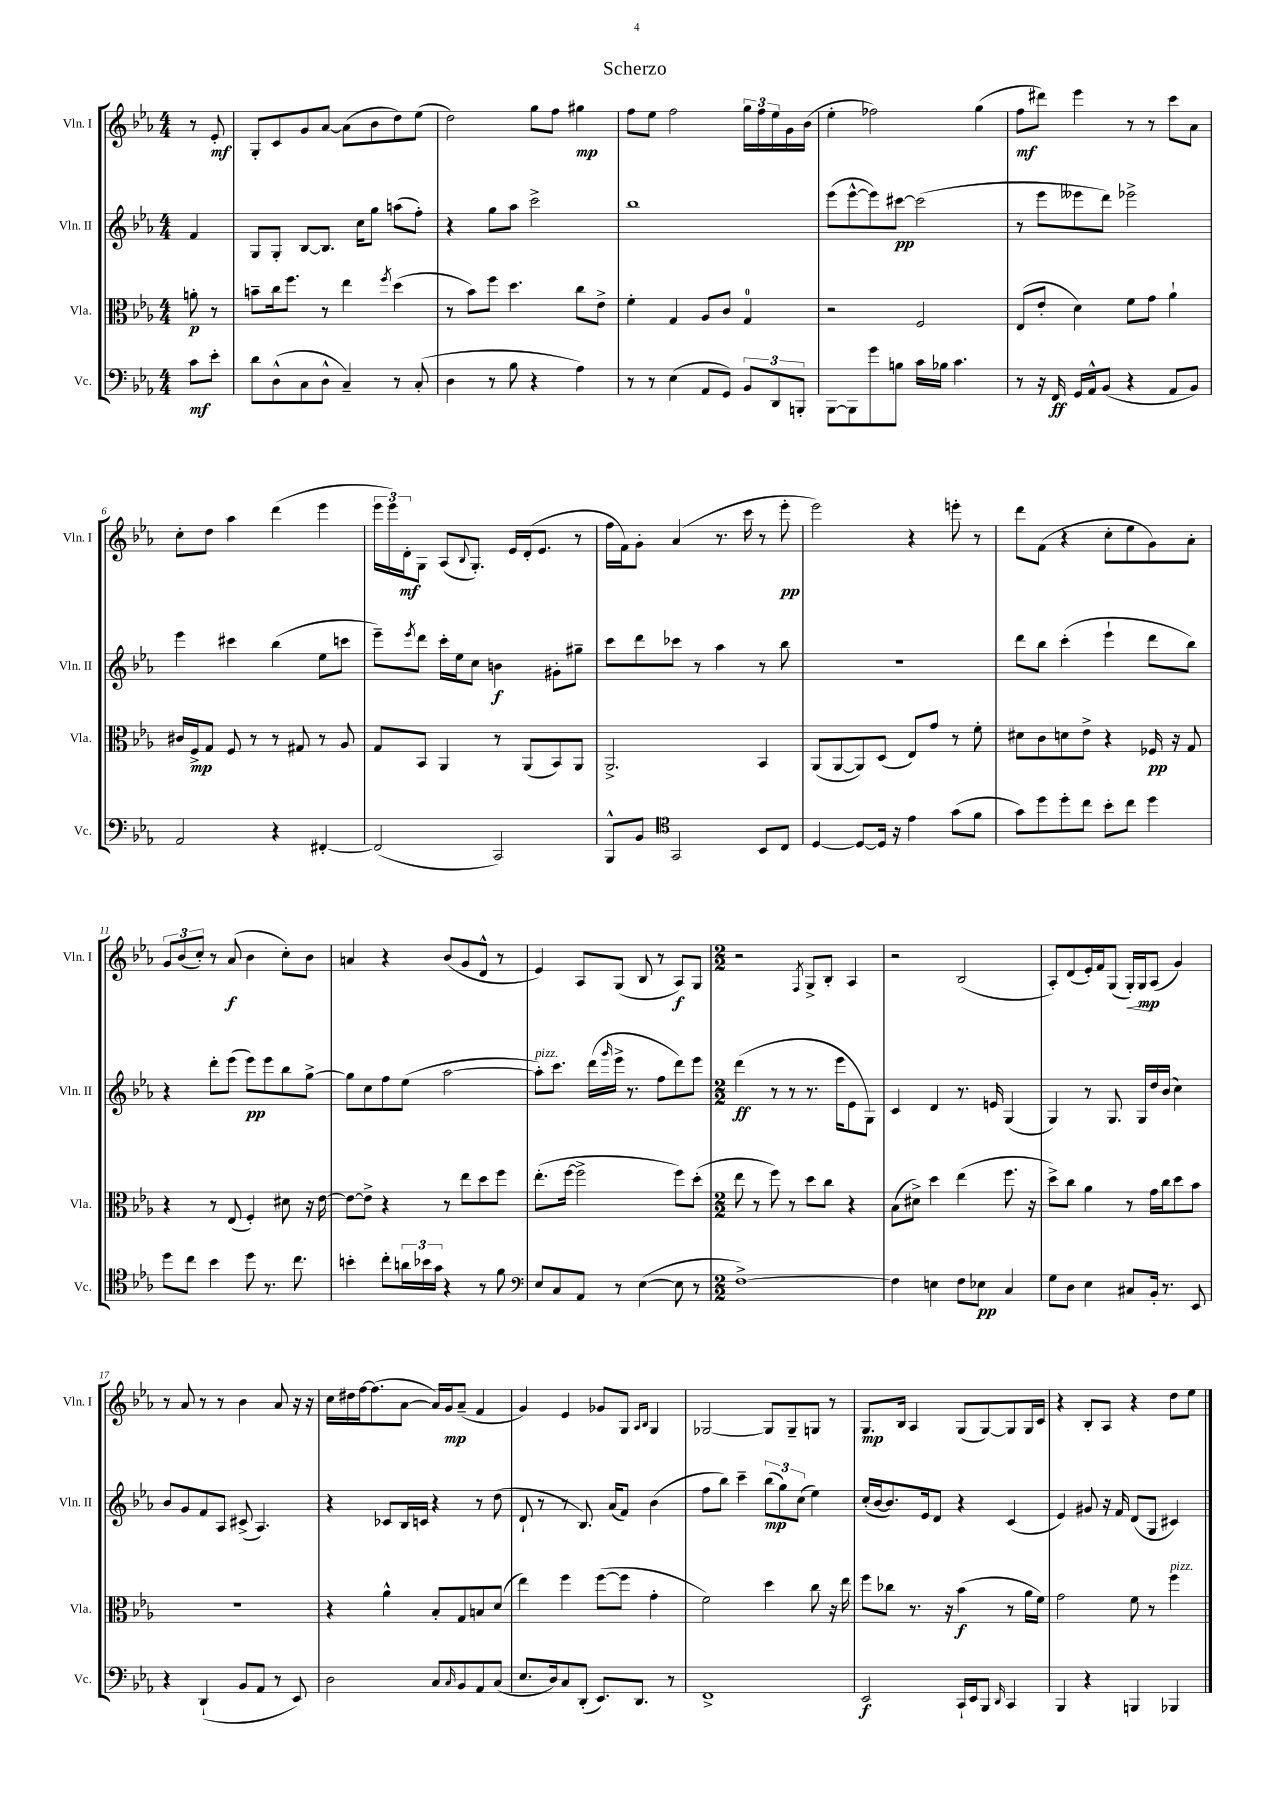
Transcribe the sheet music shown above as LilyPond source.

\header { title = "Scherzo" }
<<
\new StaffGroup <<
\new Staff = "s0" \with { instrumentName = "Vln. I" shortInstrumentName = "Vln. I" } {
    \clef treble \key ees \major \numericTimeSignature \time 4/4 \partial 4
    r8 ees'8-.\mf |
    g8-. c'8 g'8 aes'8~ aes'8( bes'8 d''8) ees''8( |
    d''2) g''8 f''8 gis''4\mp |
    f''8 ees''8 f''2 \tuplet 3/2 { g''16 f''16 ees''16 } g'16 bes'16( |
    ees''4-. fes''2) g''4( |
    f''8\mf dis'''8) ees'''4 r8 r8 c'''8 aes'8 |
    c''8-. d''8 aes''4 d'''4( ees'''4 |
    \tuplet 3/2 { ees'''16 ees'''16) d'16-.\mf } g8 aes8( \appoggiatura { bes8 } g8.-.) ees'16 d'16-.( ees'8. r8 |
    f''16 f'16) g'8-. aes'4( r8. c'''16 r8 ees'''8-.\pp |
    ees'''2) r4 e'''8-. r8 |
    d'''8 f'8( r4 c''8-. ees''8 g'8) aes'8-. |
    \tuplet 3/2 { g'8 bes'8( c''8-.) } r8 aes'8\f( bes'4 c''8-.) bes'8 |
    a'4 r4 bes'8( g'8 d'8-^ r8 |
    ees'4) aes8 g8( bes8 r8 aes8\f) g8 |
    \numericTimeSignature \time 2/2 r2 \acciaccatura { f8 } g8-> bes8-. aes4 |
    r2 bes2( |
    aes8-.) d'8( ees'16-.) f'16 g8( g16-.\<) g16\mp\! aes8( g'4) |
    r8 aes'8 r8 r8 bes'4 aes'8 r16 r16 |
    c''16 dis''16 f''16~ f''8.( aes'8~ aes'16) g'16\mp aes'8--( f'4 |
    g'4) ees'4 ges'8 g8 \grace { aes16 bes16 } g4 |
    ges2~ ges8 ges8-- g8 r8 |
    g8.\mp bes16 aes4 g8( g8~) g8 g16 c'16 |
    r4 bes8-. aes8 r4 d''8 ees''8 \bar "|." |
}
\new Staff = "s1" \with { instrumentName = "Vln. II" shortInstrumentName = "Vln. II" } {
    \clef treble \key ees \major \numericTimeSignature \time 4/4 \partial 4
    f'4 |
    g8 g8-. bes8~ bes8. c''16 g''8 a''8( f''8-.) |
    r4 g''8 aes''8 c'''2-> |
    bes''1 |
    ees'''8( ees'''8~-^ ees'''8) cis'''8~\pp cis'''2( |
    r8 ees'''8 eeses'''8 d'''8) ees'''2-> |
    ees'''4 cis'''4 bes''4( ees''8 c'''8 |
    ees'''8--) \acciaccatura { ees'''8 } d'''8 c'''16-. ees''16 c''8 b'4\f gis'8-. gis''8-- |
    c'''8 d'''8 ces'''8 r8 aes''4 r8 bes''8 |
    R1 |
    d'''8 bes''8 c'''4-.( ees'''4-! d'''8 bes''8) |
    r4 d'''8-. ees'''8( ees'''8\pp) ees'''8 bes''8 g''8~-> |
    g''8 c''8 f''8 ees''8( aes''2~ |
    aes''8-.^\markup { \italic "pizz." }) c'''8. d'''16( \grace { g'''16 } ees'''16-> r8. f''8 d'''8) ees'''8 |
    \numericTimeSignature \time 2/2 d'''4\ff( r8 r8 r8. ees'''16 ees'8 g8) |
    c'4 d'4 r8. e'16 g4( |
    g4) r8 g8. g16 d''16 bes'16( c''4) |
    bes'8 g'8 f'8 aes8 cis'8->( aes4.) |
    r4 ces'8 bes16 c'16 r4 r8 d''8( |
    d'8-! r8 r8 bes8.) aes'16( f'8) bes'4( |
    f''8 bes''8) c'''4-- \tuplet 3/2 { bes''8\mp( g''8) c''8( } ees''4) |
    c''16-.( bes'16~ bes'8.) ees'16 d'8 r4 c'4( |
    ees'4) gis'8 r16 f'16 d'8( g8 cis'4) \bar "|." |
}
\new Staff = "s2" \with { instrumentName = "Vla." shortInstrumentName = "Vla." } {
    \clef alto \key ees \major \numericTimeSignature \time 4/4 \partial 4
    a'8-.\p r8 |
    b'8-- c''16 f''8. r8 ees''4 \acciaccatura { f''8 } d''4( |
    r8 bes'8) f''8 d''4. c''8 ees'8-> |
    f'4-. g4 aes8 c'8 g4-0 |
    r2 f2 |
    ees8( ees'8-. d'4) f'8 g'8 aes'4-! |
    cis'16 f16->\mp g8 f8 r8 r8 gis8 r8 aes8 |
    g8 bes,8 aes,4 r8 aes,8( bes,8) aes,8 |
    aes,2.-> bes,4 |
    aes,8( aes,8~ aes,8) d8( ees8) g'8 r8 f'8-. |
    dis'8 c'8 d'8 ees'8-> r4 fes16\pp r16 g8 |
    r4 r8 ees8( f4-.) dis'8 r16 ees'16~ |
    ees'8~ ees'8-> r4 r8 ees''8 d''8 f''8 |
    ees''8.-.( f''16~ f''2-> f''8) d''8-.( |
    \numericTimeSignature \time 2/2 ees''8 r8 f''8) r8 d''8 c''8 r4 |
    bes8( dis'8->) d''4 ees''4( f''8. r16 |
    d''8->) c''8 aes'4 r8 g'16 c''16 d''8 bes'8 |
    r1 |
    r4 aes'4-^ bes8-. g8 b8 d'8( |
    ees''4) f''4 f''8~( f''8 g'4-. |
    f'2) d''4 c''8 r16 ees''16 |
    f''8 ces''8 r8. r16 bes'4\f( r8 aes'16 f'16) |
    g'2 f'8 r8 f''4^\markup { \italic "pizz." } \bar "|." |
}
\new Staff = "s3" \with { instrumentName = "Vc." shortInstrumentName = "Vc." } {
    \clef bass \key ees \major \numericTimeSignature \time 4/4 \partial 4
    c'8\mf ees'8-. |
    d'8 d8-^( c8 d8-^ c4--) r8 c8-.( |
    d4 r8 bes8 r4 aes4) |
    r8 r8 ees4( aes,8 g,8) \tuplet 3/2 { bes,8 d,8 b,,8-. } |
    bes,,8~ bes,,8 g'8 b8 c'16 bes16 c'4. |
    r8 r16 f,16\ff g,16 aes,16-^ bes,8( r4 aes,8 bes,8) |
    aes,2 r4 fis,4~-. |
    fis,2( c,2) |
    bes,,8-^ bes,8 \clef tenor g,2 bes,8 c8 |
    d4~ d8~ d16 r16 ees'4 g'8( f'8 |
    g'8) d''8 d''8-. c''8 bes'8-. c''8 d''4 |
    d''8 c''8 bes'4 d''8 r8. c''8. |
    b'4-. c''8-. \tuplet 3/2 { a'16 bes'16 g'16 } r4 r8 f'8 |
    \clef bass ees8 c8 aes,8 r8 ees4~( ees8 r8 |
    \numericTimeSignature \time 2/2 f1~->) |
    f4 e4 f8 ees8\pp c4 |
    g8 d8 ees4 cis8 bes,16-. r8. ees,8 |
    r4 d,4-!( bes,8 aes,8 r8 ees,8) |
    d2 c8 \grace { c16 } bes,8 aes,8 c8( |
    ees8. d16) c8 d,8-.( ees,8.) d,8. r8 |
    f,1-> |
    ees,2\f c,16-! ees,16 bes,,8 \grace { d,16 } c,4 |
    bes,,4 r4 b,,4 bes,,4 \bar "|." |
}
>>
>>
